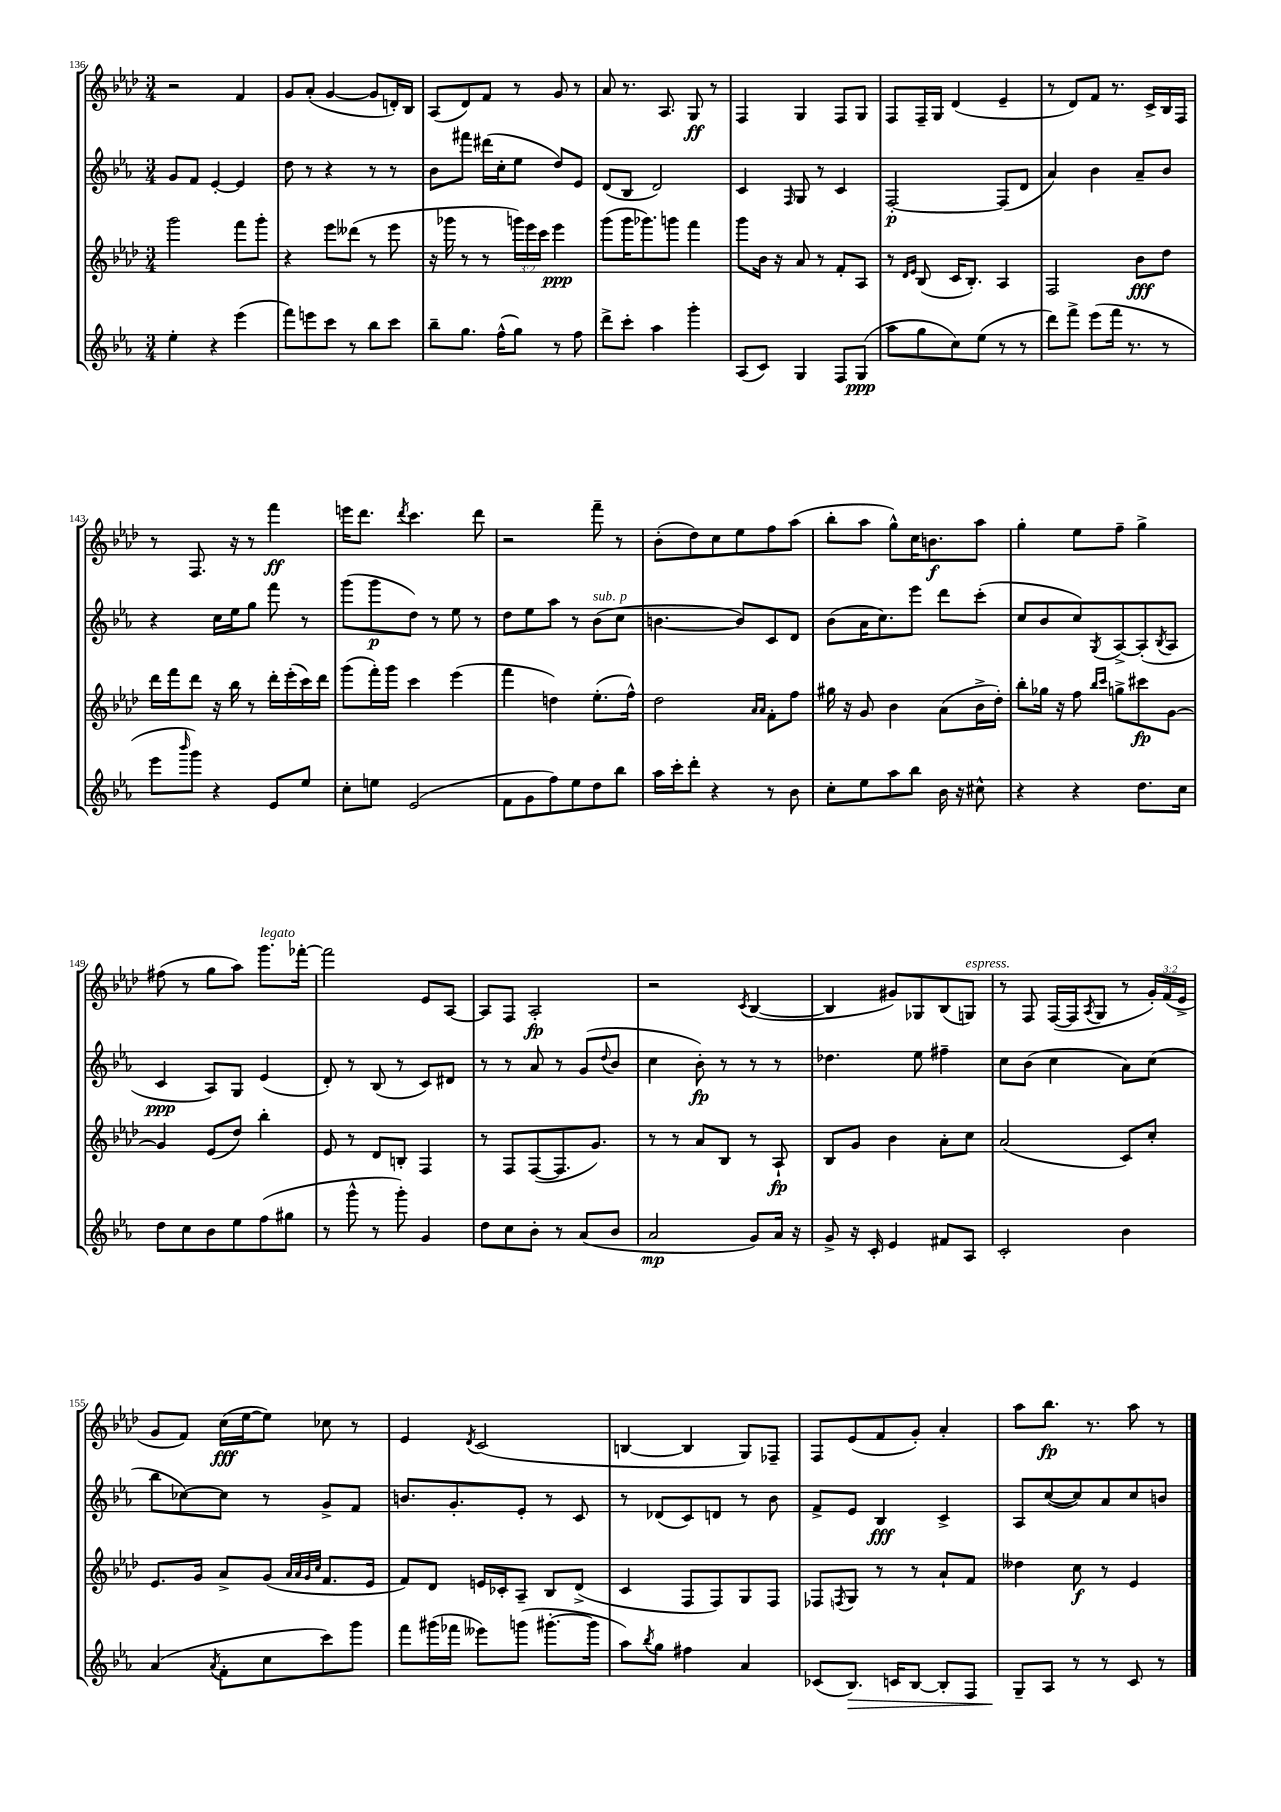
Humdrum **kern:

**kern	**kern	**kern	**kern
*staff4	*staff3	*staff2	*staff1
*clefG2	*clefG2	*clefG2	*clefG2
*k[b-e-a-]	*k[b-e-a-d-]	*k[b-e-a-]	*k[b-e-a-d-]
*M3/4	*M3/4	*M3/4	*M3/4
4ee-'	2ggg	8g	2r
.	.	8f	.
4r	.	[4e-'	.
(4eee-	8fff	4e-]	4f
.	8ggg'	.	.
=	=	=	=
8fff)	4r	8dd	8g
8eee	.	8r	(8a-'
8ccc	8eee-	4r	[4g
8r	(8ddd--	.	.
8bb-	8r	8r	8g]
8ccc	8eee-	8r	16d')
.	.	.	16B-
=	=	=	=
8bb-~	16r	8b-	(8A-
.	16ggg-	.	.
8.gg	8r	8fff#	8d-)
.	8r	(16ddd#	8f
(16ff^^	.	16cc'	.
8gg)	24ggg)	8ee-	8r
.	24eee-	.	.
.	24ccc	.	.
8r	4eee-	8dd)	8g
8ff	.	8e-	8r
=	=	=	=
8ddd^	(8ggg	(8d	8a-
8ccc'	16ggg	8B-	8.r
.	8.ggg-)	.	.
4aa-	.	2d)	.
.	.	.	8.A-
.	8ggg	.	.
4ggg'	4fff	.	8G
.	.	.	8r
=	=	=	=
(8A-	8ggg	4c	4F
8c)	16b-	.	.
.	16r	.	.
.	.	16qqF	.
4G	8a-	8G	4G
.	8r	8r	.
8F	8f'	4c	8F
(8G	8A-	.	8G
=	=	=	=
8aa-	8r	[2F'	8F
.	16qqd-	.	.
.	16qqe-	.	.
8gg	(8B-	.	16F~
.	.	.	16G
8cc)	16c	.	(4d-
.	8.B-')	.	.
(8ee-	.	.	.
8r	4A-	(8F]	4e-~
8r	.	8d	.
=	=	=	=
8ddd)	2F	4a-)	8r
8fff^	.	.	8d-)
(8eee-	.	4b-	8f
16fff	.	.	8.r
8.r	.	.	.
.	8b-	8a-~	.
.	.	.	16c^
8r	8dd-	8b-	16B-
.	.	.	16F
=	=	=	=
8eee-	16ddd-	4r	8r
.	16fff	.	.
16qqbbb-	.	.	.
8ggg)	8ddd-	.	8.F
4r	16r	16cc	.
.	16bb-	16ee-	16r
.	8r	8gg	8r
8e-	16ddd-'	8fff	4fff
.	(16eee-'	.	.
8ee-	16ccc)	8r	.
.	16ddd-	.	.
=	=	=	=
8cc'	(8ggg	(8ggg	16eee
.	.	.	8.ddd-
8ee	16fff')	8ggg	.
.	16ggg	.	.
.	.	.	8qddd-
(2e-	4ccc	8dd)	4.ccc
.	.	8r	.
.	(4eee-	8ee-	.
.	.	8r	8ddd-
=	=	=	=
8f	4fff	8dd	2r
8g	.	8ee-	.
8ff)	4dd)	8aa-	.
8ee-	.	8r	.
8dd	(8.ee-'	(8b-	8fff~
8bb-	.	8cc	8r
.	16ff^^)	.	.
=	=	=	=
16aa-	2dd-	[4.b	(8b-'
16ccc'	.	.	.
8ddd'	.	.	8dd-)
4r	.	.	8cc
.	.	8b])	8ee-
.	16qqa-	.	.
.	16qqa-	.	.
8r	8f'	8c	8ff
8b-	8ff	8d	(8aa-
=	=	=	=
8cc'	16gg#	(8b-	8bb-'
.	16r	.	.
8ee-	8g	16a-	8aa-
.	.	8.cc)	.
8aa-	4b-	.	8gg^^)
8bb-	.	8eee-	16cc
.	.	.	8.b
16b-	(8a-	8ddd	.
16r	.	.	.
8cc#^^	16b-^	(8ccc'	8aa-
.	16dd-')	.	.
=	=	=	=
4r	8bb-'	8cc	4gg'
.	16gg-	8b-	.
.	16r	.	.
4r	8ff	8cc)	8ee-
.	16qqbb-	.	.
.	16qqccc	8qG	.
.	8gg^	[8A-^	8ff~
8.dd	8ccc#	(8A-']	4gg^
.	.	8qB-	.
.	[8g	8A-	.
16cc	.	.	.
=	=	=	=
8dd	4g]	4c	(8ff#
8cc	.	.	8r
8b-	(8e-	8A-)	8gg
8ee-	8dd-)	8G	8aa-)
(8ff	4bb-'	(4e-	8.ggg
8gg#	.	.	.
.	.	.	[16fff-'
=	=	=	=
8r	8e-	8d')	2fff-]
8ggg^^	8r	8r	.
8r	8d-	(8B-	.
8ggg')	8B'	8r	.
4g	4F	8c)	8e-
.	.	8d#	[8A-
=	=	=	=
8dd	8r	8r	8A-]
8cc	8F	8r	8F
8b-'	([8F	8a-	2A-'
8r	8.F]	8r	.
(8a-	.	(8g	.
.	8.g)	.	.
.	.	8qqdd	.
8b-	.	8b-	.
=	=	=	=
2a-	8r	4cc	2r
.	8r	.	.
.	8a-	8b-')	.
.	8B-	8r	.
.	.	.	8qc
8g)	8r	8r	([4B-
16a-	8A-`	8r	.
16r	.	.	.
=	=	=	=
8g^	8B-	4.dd-	4B-]
16r	8g	.	.
16c'	.	.	.
4e-	4b-	.	8g#)
.	.	8ee-	8G-
8f#	8a-'	4ff#~	(8B-
8A-	8cc	.	8G)
=	=	=	=
2c'	(2a-	8cc	8r
.	.	(8b-	8F
.	.	4cc	([16F
.	.	.	16F]
.	.	.	8qA-
.	.	.	8G
4b-	8c)	8a-)	8r
.	8cc'	(8cc	24g')
.	.	.	(24f
.	.	.	24e-^
=	=	=	=
(4a-	8.e-	8bb-	8g
.	.	[8cc-)	8f)
.	16g	.	.
8qa-	.	.	.
8f'	8a-^	8cc-]	(16cc
.	.	.	[16ee-
8cc	(8g	8r	8ee-])
.	32qqa-	.	.
.	32qqa-	.	.
.	32qqg	.	.
.	32qqcc	.	.
8ccc)	8.f	8g^	8cc-
8ggg	.	8f	8r
.	16e-	.	.
=	=	=	=
8fff	8f)	8.b	4e-
(16ggg#	8d-	.	.
16fff-	.	8.g'	.
.	.	.	8qd-
8eee--)	16e	.	(2c
.	16c-'	.	.
(8ggg	8A-~	8e-'	.
[8.ggg#'	8B-	8r	.
.	(8d-^	8c	.
16ggg#]	.	.	.
=	=	=	=
8aa-)	4c	8r	[4B
8qbb-	.	.	.
8gg	.	(8d-	.
4ff#	8F	8c)	4B]
.	8F)	8d	.
4a-	8G	8r	8G)
.	8F	8b-	8F-~
=	=	=	=
(8c-	8F-	8f^	8F
.	8qF	.	.
8.B-)	8G	8e-	(8e-
.	8r	4B-	8f
16c	.	.	.
[8B-	8r	.	8g')
8B-']	8a-`	4c^	4a-'
8F	8f	.	.
=	=	=	=
8G~	4dd--	8A-	8aa-
8A-	.	([8cc	8.bb-
8r	8cc	8cc])	.
.	.	.	8.r
8r	8r	8a-	.
8c	4e-	8cc	8aa-
8r	.	8b	8r
==	==	==	==
*-	*-	*-	*-
